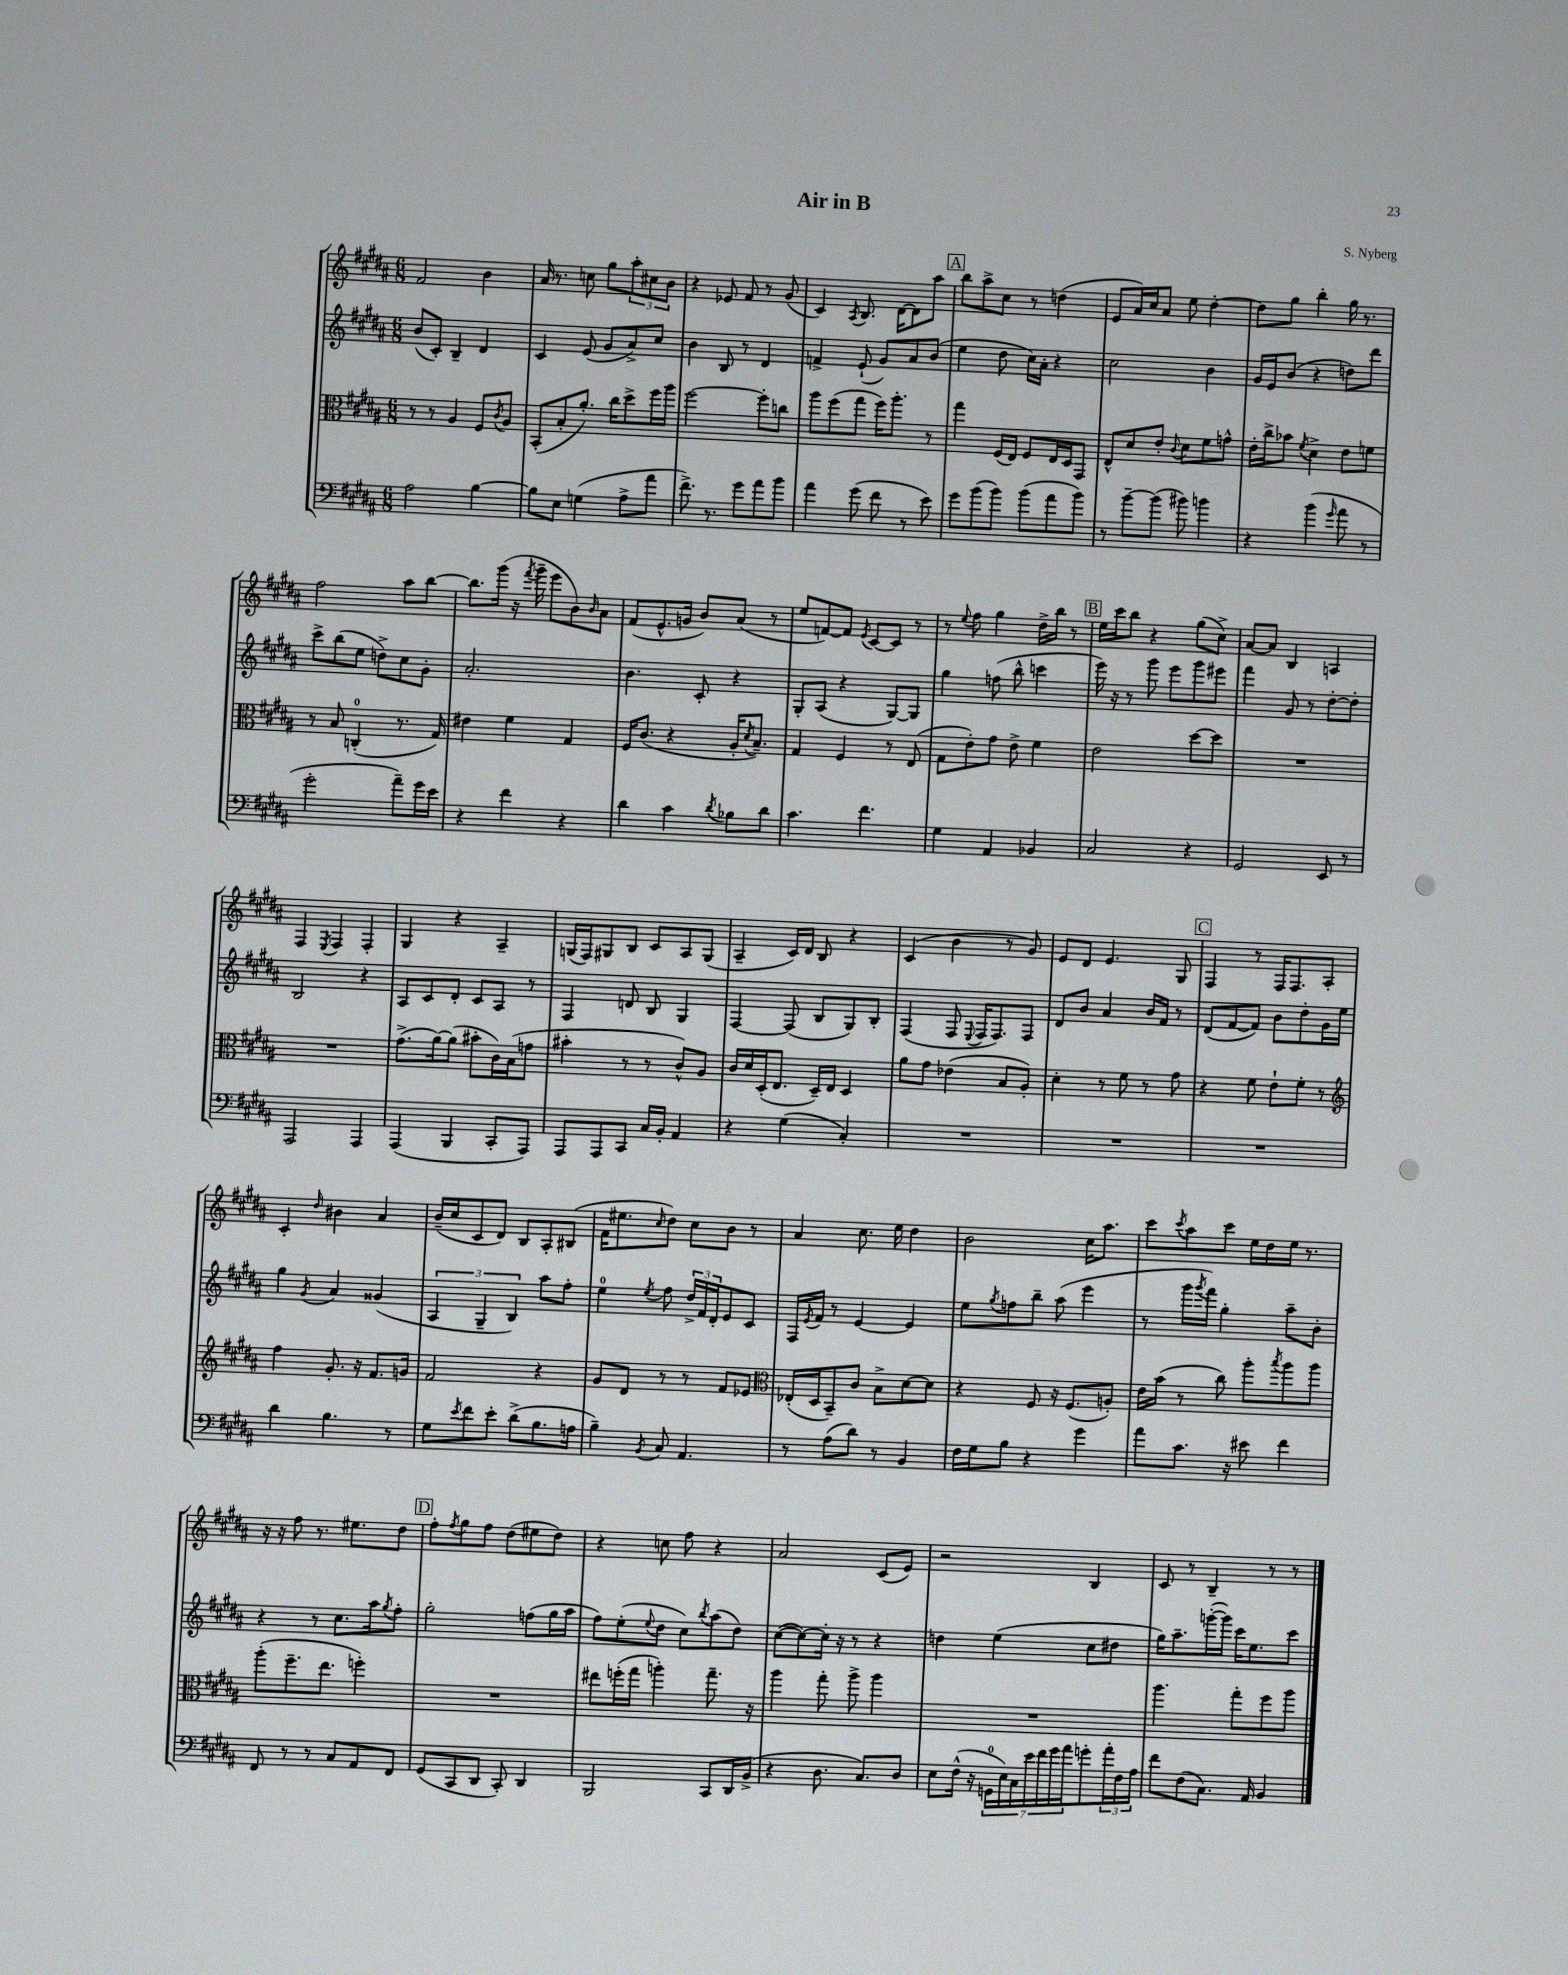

**kern	**kern	**kern	**kern
*part4	*part3	*part2	*part1
*staff4	*staff3	*staff2	*staff1
*clefF4	*clefC3	*clefG2	*clefG2
*k[f#c#g#d#a#]	*k[f#c#g#d#a#]	*k[f#c#g#d#a#]	*k[f#c#g#d#a#]
*M6/8	*M6/8	*M6/8	*M6/8
=1	=1	=1	=1
2A#\	8r	(8b/L	2f#/
.	8r	8c#'/J)	.
.	4A#/	4B~/	.
[4B\	8F#/L	4d#/	4b\
.	8qc#/	.	.
.	8A#/J	.	.
=2	=2	=2	=2
8B\L]	(8BB'/L	4c#/	16a#/
.	.	.	8.r
8E\J	8B'/	.	.
(4Gn\	8.a#'/J)	(8e/	8ccn\
.	.	8g#/L	8gg#\L
.	16cc#\KL	.	.
8A#^\L	8dd#^\	8a#^/)	12aa#'\
.	.	.	12cc#X\
8a#\J	16ff#\L	8cc#/J	.
.	.	.	12b\J
.	16aa#\JJ	.	.
=3	=3	=3	=3
8.f#^\)	[2ff#\	4b\	4r
8.r	.	.	.
.	.	8B/	8e-X/
8g#\L	.	8r	8f#/
8a#\	8ff#'\L]	4d#/	8r
8b\J	8ccn\J	.	(8g#/
=4	=4	=4	=4
4a#\	8aa#\L	4fn^/	4c#/)
.	(8ff#\	.	.
.	.	.	8qA#/
(8g#\	8gg#\J	(8e`/	8.B/
8f#\	16ff#\KL)	8g#/L)	.
.	8.aa#'\J	.	[16d#\KL
8r	.	8a#/	8d#\]
8e\)	8r	(8b/J	8aa#\J
!!LO:REH:place=s1:t=A
=5	=5	=5	=5
8g#\L	4gg#\	4ee\	8bb\L
(8b\	.	.	8aa#^\
8b\J)	(16F#/LL	8dd#\	8cc#\J
.	16E/JJ)	.	.
(8b\L	8F#/L	16cc#\LL)	8r
.	.	16a#'\JJ	.
8a#\	16E/L	4r	(4ddn\
.	16D#/J	.	.
8b\J)	8GG#/J	.	.
=6	=6	=6	=6
8r	8E^^/L	2cc#\	8e/L
[8b~\L	8d#/	.	16a#/L)
.	.	.	16cc#/J
(8b\J]	8e'/J	.	8a#/J
.	8qqc#/	.	.
8b#X\)	8d#\L	.	8ee\
4bn\	8f#\	4b\	[4dd#'\
.	8gn^^\J	.	.
=7	=7	=7	=7
4r	16e'\LL	16g#/LL	8dd#\L]
.	16cc#^\J	16e/J	.
.	8b-X\J	(8b/J	8gg#\J
.	8qf#/	.	.
(4b\	4d#^\	4r	4bb'\
16qqg#/	.	.	.
8a#\	8e\L	8ddn\L)	16gg#\
.	.	.	8.r
8r	8fn\J	8ddd#\J	.
!!LO:LB:g=z
=8	=8	=8	=8
2g#'\	8r	8ccc#^\L	2ff#\
.	8B/	(8bb\	.
.	(4Cn'/	8ee\J	.
.	.	8ddn^\L)	.
8a#~\L)	8.r	8cc#\	8aa#\L
16g#\L	.	8g#'\J	[8bb\J
16e\JJ	16G#/)	.	.
=9	=9	=9	=9
4r	4e#X\	2.a#'/	8.bb\L]
.	.	.	(16ggg#\Jk
4f#\	4f#\	.	16r
.	.	.	8qfff#/
.	.	.	16ggg#~\
.	.	.	8eee\L
4r	4G#/	.	8b\)
.	.	.	16qqb/
.	.	.	8a#\J
=10	=10	=10	=10
4d#\	16F#/KL	4.b\	(8f#/L
.	(8.c#/J	.	.
.	.	.	8.e^^/
4c#\	4r	.	.
.	.	.	16gn/Jk
.	.	8c#'/	8b/L)
8qd#/	.	.	.
8B-X\L	16A#'/KL	4r	(8a#/J
.	8qd#/	.	.
.	8.B~/J)	.	.
8d#\J	.	.	8r
=11	=11	=11	=11
4.c#\	4G#/	8G#'/L	8ee/L
.	.	(8A#/J	[8fn/)
.	4F#/	4r	8f/J]
.	.	.	8qe/
4.f#\	.	.	[8c#/L
.	8r	[8G#/L)	8c#/J]
.	(8E/	8G#/J]	8r
=12	=12	=12	=12
4G#\	8G#\L	4gg#\	8r
.	.	.	8qqee/
.	8e'\)	.	8ff#\
4AA#/	8g#\J	(8ffn\	4gg#\
.	8e^\	8bb^^\	.
4BB-X/	4f#\	4cccn\	16dd#^\LL
.	.	.	16bb\JJ
.	.	.	8r
!!LO:REH:place=s1:t=B
=13	=13	=13	=13
2C#/	2e\	16eee\)	16ee\LL
.	.	16r	16ccc#\J
.	.	8r	8bb\J
.	.	8ggg#\	4r
.	.	8eee\L	.
4r	[8dd#\L	8ggg#\	(8gg#\L
.	8dd#\J]	8eee#X\J	8cc#^\J)
=14	=14	=14	=14
2GG#/	2.r	4fff#\	[8a#/L
.	.	.	8a#/J]
.	.	8g#/	4B/
.	.	8r	.
8EE/	.	[8dd#'\L	4An/
8r	.	8dd#'\J]	.
!!LO:LB:g=z
=15	=15	=15	=15
2AAA#/	2.r	2B/	4F#/
.	.	.	8qE/
.	.	.	4F#/
4AAA#/	.	4r	4F#'/
=16	=16	=16	=16
(4AAA#/	(8.g#^\L	8A#/L	4G#/
.	.	8c#/	.
.	[16a#\k)	.	.
4BBB/	(8a#\J]	8d#'/J	4r
.	8b#X'\L	8c#/L	.
8CC#'/L	16c#\L)	8A#/J	4A#~/
.	(16B\J	.	.
8AAA#/J)	8gn\J	8r	.
=17	=17	=17	=17
8AAA#/L	4b#X'\	4F#/	(16Gn/LL
.	.	.	16F#/J)
8AAA#/	.	.	8G#X/
8CC#/J	8r	8dn/	8B/J
16C#/LL	8r	8B/	8c#/L
16BB'/JJ	.	.	.
4AA#/	8c#^^/L)	4G#/	8A#/
.	8A#/J	.	(8G#/J
=18	=18	=18	=18
4r	16c#/LL	[4F#/	4A#~/
.	16d#/	.	.
.	(16D#'/J	.	.
.	8.E/J	.	.
(4G#\	.	(8F#/]	16c#/LL)
.	.	.	16d#/JJ
.	16D#~/LL)	8B/L	8B/
.	16E/JJ	.	.
4C#'/)	4D#/	8G#/)	4r
.	.	8B'/J	.
=19	=19	=19	=19
2.r	8a#\L	(4F#/	(4c#/
.	8g#\J	.	.
.	(4e-X\	8F#/	4b\
.	.	8qqE/	.
.	.	16F#/KL	.
.	.	8.F#/)	.
.	8B/L	.	8r
.	8A#'/J)	8F#/J	8g#/)
=20	=20	=20	=20
2.r	4d#'\	8d#/L	8e/L
.	.	8b/J	8d#/J
.	8r	4a#/	4.e/
.	8f#\	.	.
.	8r	16b/LL	.
.	.	16f#/JJ	.
.	8g#\	8r	8G#/
!!LO:REH:place=s1:t=C
=21	=21	=21	=21
2.r	4r	(8d#/L	4F#/
.	.	[8f#/	.
.	8f#\	8f#/J])	8r
.	8e`\L	8b\L	16F#/KL
.	.	.	8.F#/
.	8f#'\J	8dd#'\	.
.	8r	16g#\L	8A#'/J
.	.	16ee\JJ	.
!!LO:LB:g=z
=22	=22	=22	=22
*	*clefG2	*	*
4d#\	4ff#\	4gg#\	4c#'/
.	.	8qg#/	16qqdd#/
4.B\	8.g#'/	4a#/	4b#X\
.	16r	.	.
.	8.f#/L	(4g##X/	4a#/
8r	.	.	.
.	16gn/Jk	.	.
=23	=23	=23	=23
8G#\L	2f#/	6A#/	(16b~/LL
.	.	.	16cc#/J
8qe/	.	.	.
8f#\	.	.	8c#/
.	.	6G#~/	.
8e'\J	.	.	8d#/J)
.	.	6B/)	.
(8d#^\L	.	.	8B/L
8.B\	4r	8aa#\L	8A#'/
.	.	8ff#'\J	(8B#X/J
16An\Jk	.	.	.
=24	=24	=24	=24
4B~\)	8g#/L	4ee\	16f#\KL
.	.	.	8.ee#X\
.	8d#/J	.	.
8qBB/	.	8qee/	16qqcc#/
8C#/	8r	8ff#\	8dd#\J)
4.AA#/	8r	24dd#^/LL	8cc#\L
.	.	24f#/	.
.	.	24d#'/J	.
.	8f#/L	8e/	8b\J
.	8e-X/J	8c#/J	8r
=25	=25	=25	=25
*	*clefC3	*	*
8r	(16E-X'/LL	16F#/LL	4a#/
.	.	8qe/	.
.	16D#/J	16f#/JJ	.
(8A#\L	8BB~/)	8r	.
8d#\J)	8c#/J	[4e/	8.cc#\
8r	8B^\L	.	.
.	.	.	16ee\
4BB/	[8d#\	4e/]	4dd#\
.	8d#\J]	.	.
=26	=26	=26	=26
16F#\LL	4r	8ee\L	2b\
16G#\J	.	.	.
.	.	8qgg#/	.
8B\J	.	8ffn\	.
4r	8F#/	8bb~\J	.
.	16r	(8aa#\	.
.	(8.F#/L	.	.
4g#\	.	4eee\	16cc#\KL
.	.	.	8.aa#\J
.	8An'/J)	.	.
=27	=27	=27	=27
8a#\L	16e\LL	8r	8ccc#\L
.	(16b\JJ	.	.
.	.	.	8qccc#/
8.c#\J	8r	16ggg#\LL	8aa#\
.	.	8qggg#/	.
.	.	16fff#\JJ)	.
.	8cc#\)	4gg#'\	8ccc#\J
16r	.	.	.
8e#X\	8aa#'\L	.	16ee\LL
.	.	.	16dd#\
.	8qbb/	.	.
4f#\	8aa#\	8aa#~\L	16ee\JJ
.	.	.	8.r
.	8aa#\J	8b'\J	.
!!LO:LB:g=z
=28	=28	=28	=28
8FF#/	(8aa#'\L	4r	16r
.	.	.	16r
8r	8.ff#~\	.	8ff#\
8r	.	8r	8.r
.	8.ee\J	.	.
8C#/L	.	8.cc#\L	.
.	.	.	8.ee#X\L
8AA#/	4ffn'\)	.	.
.	.	16aa#\k	.
.	.	8qgg#/	.
8FF#/J	.	8ff#'\J	8dd#\J
!!LO:REH:place=s1:t=D
=29	=29	=29	=29
(8GG#/L	2.r	2gg#'\	8ff#'\L
.	.	.	8qff#/
8CC#/	.	.	8gg#\
8DD#/J	.	.	8ff#\J
8CC#'/)	.	.	(8dd#\L
4DD#/	.	(8ffn\L	8ee#X\
.	.	16gg#\L	8dd#\J)
.	.	16aa#\JJ	.
=30	=30	=30	=30
2BBB/	8ee#X\L	8ff#\L)	4r
.	(16ffn'\L	(8ee'\	.
.	16gg#\JJ	.	.
.	.	8qqee/	.
.	4aan'\)	8dd#\J	8ccn\
.	.	8cc#\L)	8ff#\
.	.	8qbb/	.
8CC#/L	8.gg#~\	(8aa#\	4r
16DD#/L	.	8dd#\J)	.
(16BB^/JJ	16r	.	.
=31	=31	=31	=31
4r	4aa#\	([8cc#\L	2a#/
.	.	8cc#\_)	.
8.D#\	8gg#'\	16cc#'\Jk]	.
.	.	16r	.
.	8aa#^\	8r	.
8.C#/L)	.	.	.
.	4aa#\	4r	(8c#/L
8D#/J	.	.	8e/J)
=32	=32	=32	=32
8E\L	2.r	4ddn\	2r
(16F#^^\Jk	.	.	.
16r	.	.	.
28GGn\LL	.	(4ee\	.
28E\)	.	.	.
28C#\	.	.	.
28e\	.	.	.
28f#\	.	.	.
28g#\	.	.	.
28a#\J	.	.	.
8gn'\	.	8cc#\L	4B/
24a#'\L	.	8dd#X\J	.
24F#\	.	.	.
24A#\JJ	.	.	.
=33	=33	=33	=33
8f#\L	4.aa#\	16gg#\KL)	8c#/
.	.	8.aa#~\	.
(8F#\	.	.	8r
8.C#\J)	.	([16gggn'\L	4B~/
.	.	16ggg\JJ])	.
.	8gg#'\L	16ccc#\KL	.
16AA#/	.	8.ee\	.
4BB/	8ff#\	.	8r
.	8aa#\J	8ccc#\J	8r
==	==	==	==
*-	*-	*-	*-
